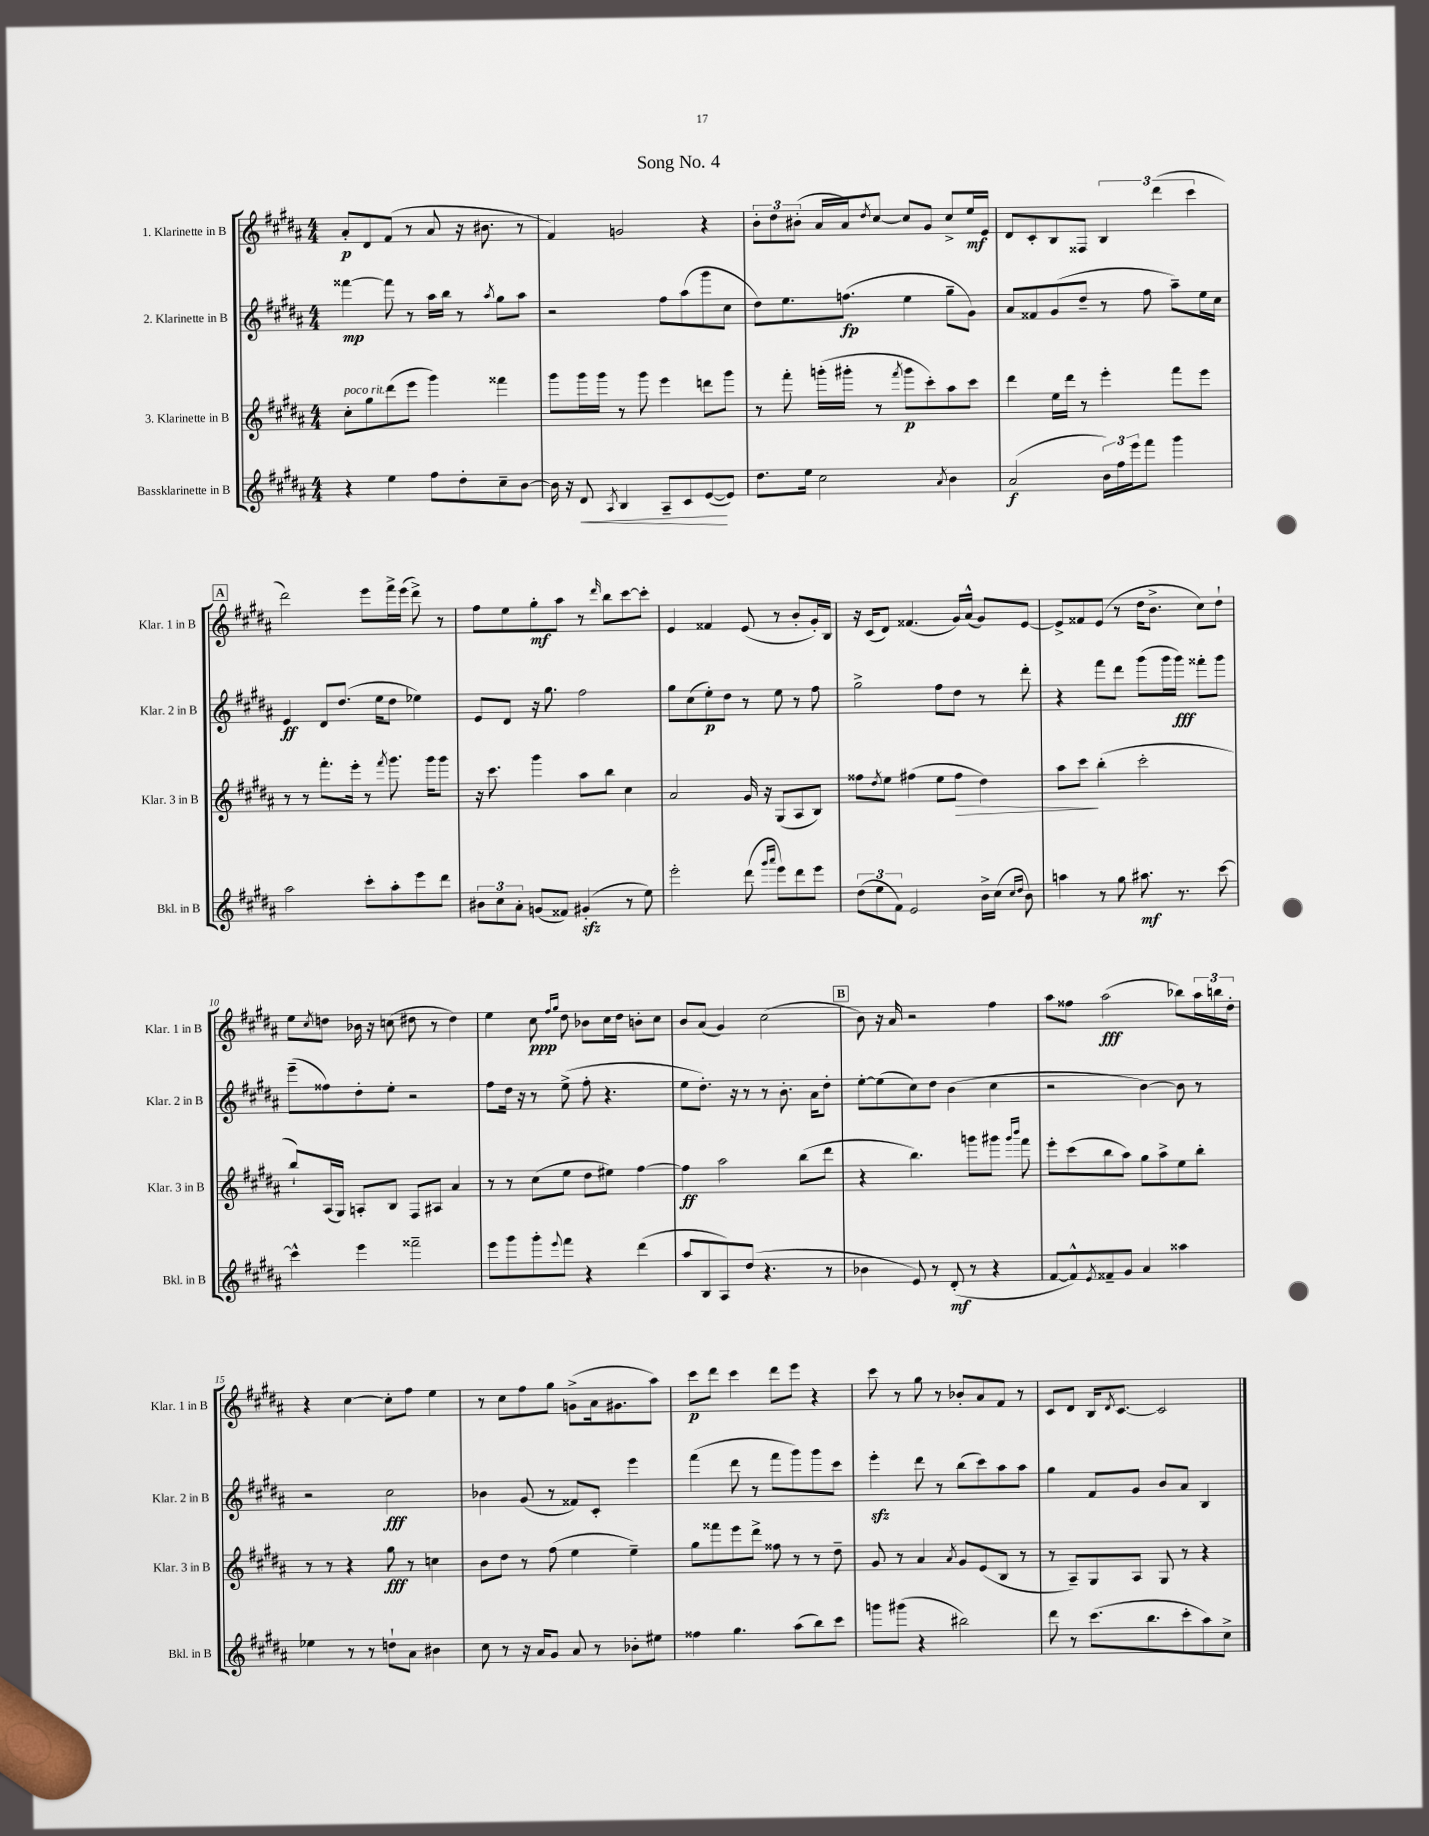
\header { title = "Song No. 4" }
<<
\new StaffGroup <<
\new Staff = "s0" \with { instrumentName = "1. Klarinette in B" shortInstrumentName = "Klar. 1 in B" } {
    \clef treble \key b \major \numericTimeSignature \time 4/4
    ais'8-.\p dis'8 fis'8( r8 ais'8 r16 bis'8. r8 |
    fis'4) g'2 r4 |
    \tuplet 3/2 { b'8-. dis''8 bis'8-.( } ais'16 ais'16) \acciaccatura { dis''8 } cis''8~ cis''8 gis'8 cis''8-> e''16\mf e'16 |
    dis'8 cis'8-. b8 fisis8 \tuplet 3/2 { b4 dis'''4( cis'''4 } |
    \mark \markup { \box "A" } dis'''2) e'''8 fis'''16-> e'''16( dis'''8->) r8 |
    fis''8 e''8 gis''8-.\mf ais''8 r8 \grace { dis'''16 } b''8 cis'''8~ cis'''8-. |
    e'4 fisis'4 e'8( r8 b'8-. gis'16-.) b16 |
    r16 cis'16( dis'8) fisis'4.( gis'16) ais'16-^( gis'8) e'8~ |
    e'8-> fisis'8 e'8( r8 dis''16 b'8.-> cis''8) dis''8-! |
    e''8 \acciaccatura { cis''8 } d''8 bes'16 r16 c''8( dis''8 r8 dis''4) |
    e''4 cis''8\ppp \grace { fis''16 gis''16 } dis''8 bes'8 cis''16 dis''16 b'8-. cis''8 |
    b'8 ais'8( gis'4) cis''2( |
    \mark \markup { \box "B" } b'8) r16 ais'16 r2 fis''4 |
    ais''8 fisis''8 ais''2\fff( bes''8) \tuplet 3/2 { ais''16 b''16 dis''16-. } |
    r4 cis''4~ cis''8-. fis''8 e''4 |
    r8 cis''8 fis''8 gis''8 g'8->( ais'16 gis'8. ais''8) |
    cis'''8\p dis'''8 cis'''4 dis'''8 e'''8 r4 |
    cis'''8 r8 gis''8 r8 bes'8-. ais'8 fis'8 r8 |
    cis'8 dis'8 b16 \acciaccatura { dis'8 } cis'8.~ cis'2 \bar "|." |
}
\new Staff = "s1" \with { instrumentName = "2. Klarinette in B" shortInstrumentName = "Klar. 2 in B" } {
    \clef treble \key b \major \numericTimeSignature \time 4/4
    fisis'''4~\mp fisis'''8 r8 ais''16 b''16 r8 \acciaccatura { ais''8 } gis''8 ais''8 |
    r2 fis''8 ais''8( gis'''8 cis''8 |
    dis''8) e''8. f''8.\fp( e''4 gis''8-- gis'8) |
    ais'8 fisis'8 gis'8( dis''8-- r8 fis''8 ais''8--) e''16 cis''16 |
    \mark \markup { \box "A" } e'4\ff dis'8 dis''8.( e''16 dis''8 ees''4) |
    e'8 dis'8 r16 gis''8. fis''2 |
    gis''8 cis''8( e''8-.\p) dis''8 r8 e''8 r8 fis''8 |
    gis''2-> fis''8 dis''8 r8 dis'''8-. |
    r4 fis'''8 dis'''8 gis'''8( gis'''16 gis'''16\fff) fisis'''8-. gis'''8 |
    e'''8--( fisis''8) dis''8-. e''8-. r2 |
    fis''8 dis''16 r16 r8 e''8->( fis''8-. r4. |
    e''8 dis''8.-.) r16 r8 r8 b'8.-. ais'16 dis''8-. |
    \mark \markup { \box "B" } e''8~-. e''8( cis''8) dis''8 b'4( cis''4 |
    r2 b'4~) b'8 r8 |
    r2 cis''2\fff |
    bes'4 gis'8( r8 fisis'8) cis'8-. e'''4 |
    fis'''4( dis'''8 r8 fis'''8 gis'''8) gis'''8 cis'''8 |
    e'''4-.\sfz dis'''8 r8 b''8( cis'''8) ais''8 ais''8 |
    gis''4 fis'8 gis'8 b'8 ais'8 b4 \bar "|." |
}
\new Staff = "s2" \with { instrumentName = "3. Klarinette in B" shortInstrumentName = "Klar. 3 in B" } {
    \clef treble \key b \major \numericTimeSignature \time 4/4
    cis''8-.^\markup { \italic "poco rit." } gis''8 dis'''8( e'''8 gis'''4) fisis'''4 |
    gis'''8 gis'''16 gis'''16 r8 gis'''8 e'''4 d'''8 gis'''8 |
    r8 fis'''8-. g'''16-.( gis'''16-. r8 \acciaccatura { fis'''8 } gis'''8\p cis'''8-.) ais''8 cis'''8 |
    dis'''4 e''16 dis'''16 r8 e'''4-. fis'''8 e'''8 |
    \mark \markup { \box "A" } r8 r8 fis'''8.-. e'''16-. r8 \acciaccatura { fis'''8 } gis'''8. gis'''16 gis'''8 |
    r16 cis'''8. gis'''4 ais''8 b''8 cis''4 |
    ais'2 gis'16 r16 gis8( ais8 b8) |
    fisis''8 \acciaccatura { dis''8 } e''8 fis''4( e''8 fis''8\> dis''4) |
    ais''8 cis'''8\! b''4-.( cis'''2-. |
    b''8-!) ais16( gis16) a8-. b8 fis8 ais8 ais'4 |
    r8 r8 cis''8( e''8 dis''8 eis''8) fis''4~ |
    fis''4\ff ais''2 b''8( dis'''8 |
    \mark \markup { \box "B" } r4 b''4.) g'''8 gis'''8 \grace { gis'''16 b'''16 } fis'''8 |
    e'''8-. cis'''8( b''8 ais''8) gis''8 ais''8-> e''8 b''8-. |
    r8 r8 r4 gis''8\fff r8 c''4 |
    b'8 dis''8 r8 fis''8( e''4 e''4--) |
    gis''8 fisis'''8 e'''8 dis'''8-> fisis''8 r8 r8 dis''8-- |
    gis'8 r8 ais'4 \acciaccatura { ais'8 } gis'8 e'8( b8 r8 |
    r8 ais8--) gis8 ais8 gis8 r8 r4 \bar "|." |
}
\new Staff = "s3" \with { instrumentName = "Bassklarinette in B" shortInstrumentName = "Bkl. in B" } {
    \clef treble \key b \major \numericTimeSignature \time 4/4
    r4 e''4 fis''8 dis''8-. cis''8-- b'8~ |
    b'16 r16 dis'8\< \acciaccatura { ais8 } b4 ais8-- cis'8 e'8~\!( e'8) |
    dis''8. e''16 cis''2 \acciaccatura { ais'8 } b'4 |
    ais'2\f( \tuplet 3/2 { b'16) fis''16 e'''16 } fis'''8 gis'''4 |
    \mark \markup { \box "A" } ais''2 cis'''8-. ais''8-. e'''8 dis'''8 |
    \tuplet 3/2 { bis'8 cis''8 ais'8-. } g'8( fisis'8) gis'4-.\sfz( r8 e''8) |
    e'''2-. dis'''8( \grace { gis'''16 ais'''16 } e'''8) dis'''8 e'''8 |
    \tuplet 3/2 { dis''8( e''8 fis'8) } e'2 b'16-> cis''16( \grace { cis''16 dis''16 } b'8) |
    a''4 r8 gis''8 ais''8.\mf r8. cis'''8~ |
    cis'''4-^ e'''4 fisis'''2-- |
    e'''8 gis'''8 gis'''8-. \appoggiatura { e'''8 } fis'''8 r4 dis'''4( |
    ais''8 b8 ais8) dis''8( r4. r8 |
    \mark \markup { \box "B" } bes'4 e'8) r8 dis'8-.\mf( r8 r4 |
    fis'8~ fis'8-^) \acciaccatura { e'8 } fisis'8-- gis'8 ais'4 aisis''4 |
    ees''4 r8 r8 d''8-! ais'8 bis'4 |
    cis''8 r8 r16 ais'16 gis'8 ais'8 r8 bes'8-. eis''8 |
    fisis''4 gis''4. ais''8( b''8) cis'''8 |
    g'''8 gis'''8( r4 bis''2) |
    dis'''8 r8 cis'''8.( b''8. cis'''8-. ais''8) cis''8-> \bar "|." |
}
>>
>>
